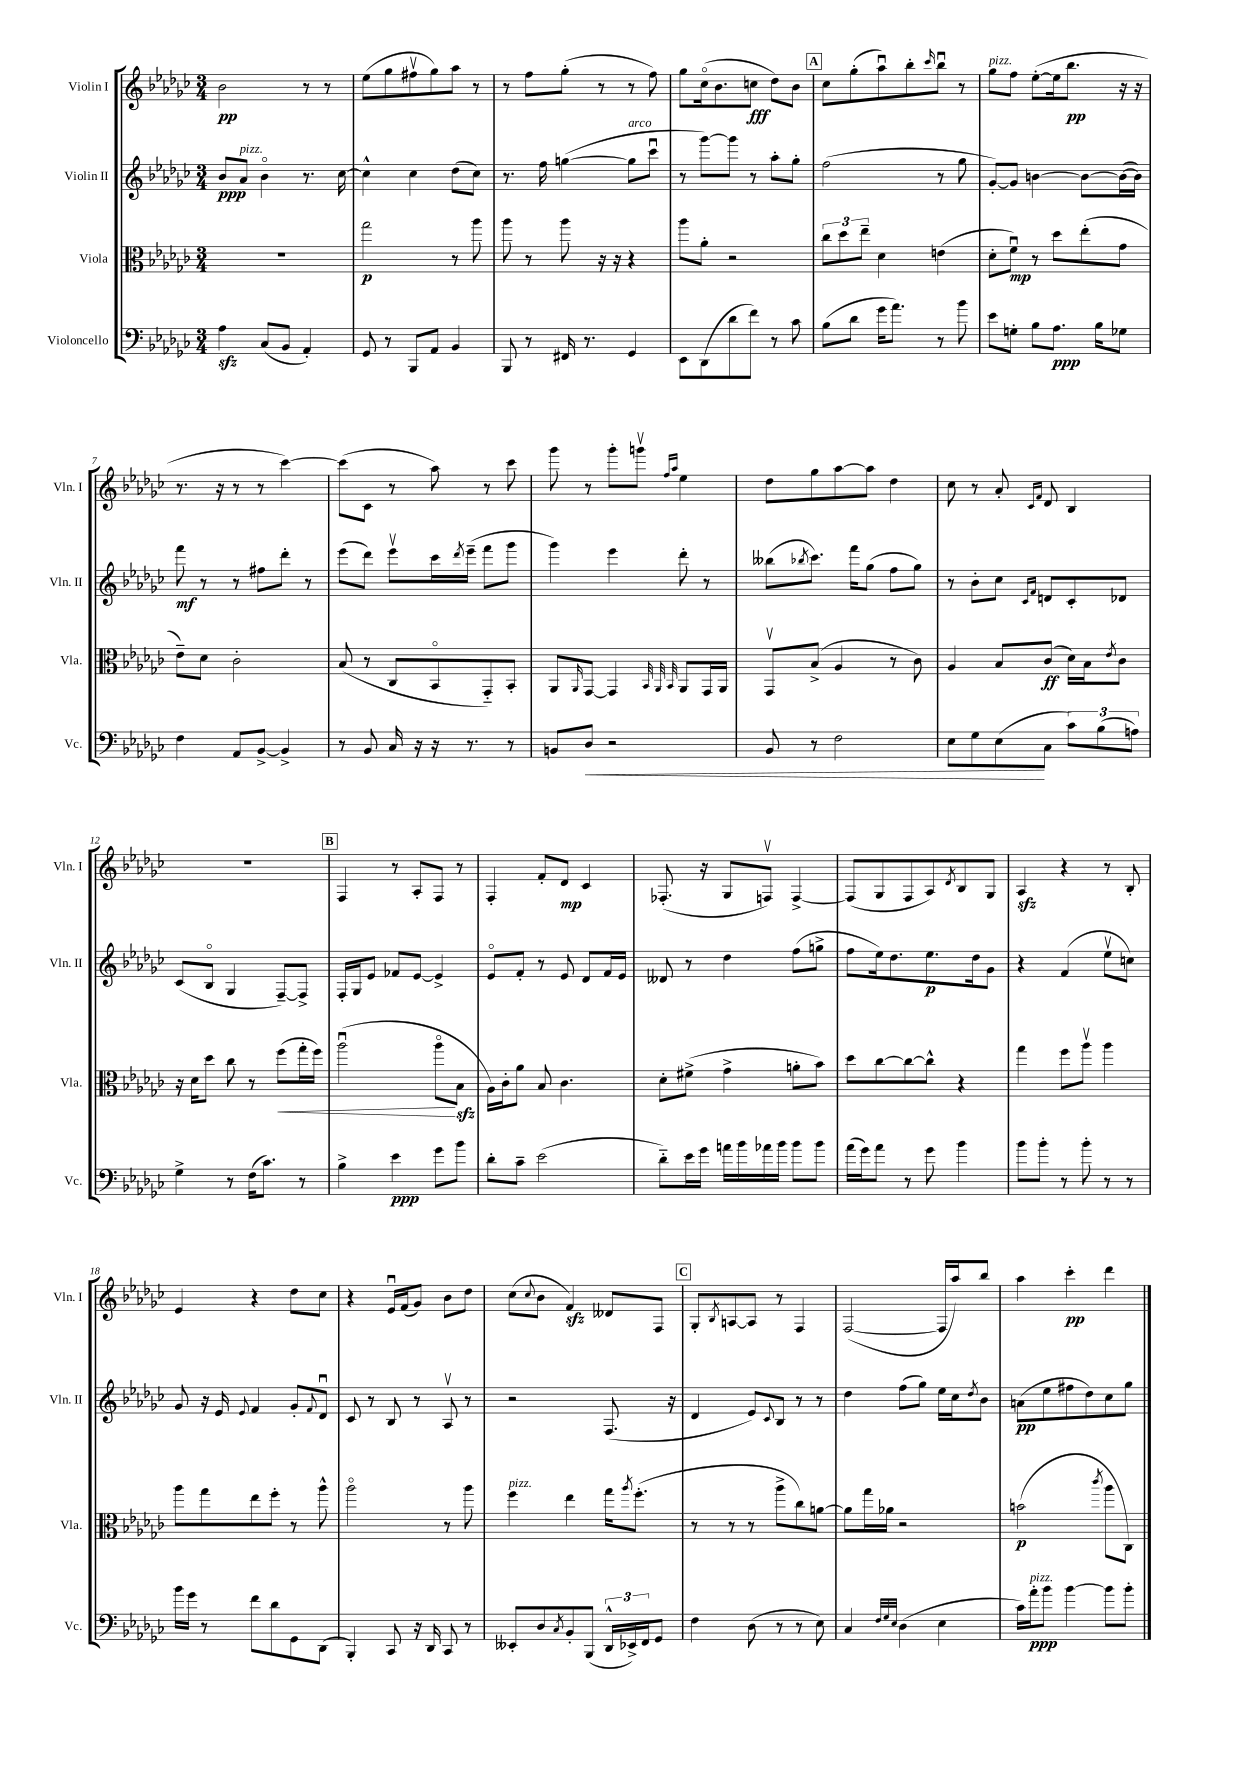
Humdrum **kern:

**kern	**kern	**kern	**kern
*staff4	*staff3	*staff2	*staff1
*clefF4	*clefC3	*clefG2	*clefG2
*k[b-e-a-d-g-c-]	*k[b-e-a-d-g-c-]	*k[b-e-a-d-g-c-]	*k[b-e-a-d-g-c-]
*M3/4	*M3/4	*M3/4	*M3/4
4A-	2.r	8b-	2b-
.	.	8a-	.
(8C-	.	4b-o	.
8BB-	.	.	.
4AA-')	.	8.r	8r
.	.	.	8r
.	.	[16cc-	.
=	=	=	=
8GG-	2gg-	4cc-^^]	(8ee-
8r	.	.	8gg-
8BBB-	.	4cc-	8ff#v
8AA-	.	.	8gg-)
4BB-	8r	(8dd-	8aa-
.	8aa-	8cc-)	8r
=	=	=	=
8BBB-	8aa-	8.r	8r
8r	8r	.	8ff
.	.	16ff	.
16FF#	8aa-	([4gg	(8gg-'
8.r	.	.	.
.	16r	.	8r
.	16r	.	.
4GG-	4r	8gg]	8r
.	.	8ccc-u	8ff)
=	=	=	=
8EE-	8aa-	8r	8gg-
(8DD-	8a-'	[8ggg-)	(16cc-o
.	.	.	8.b-
8d-	2r	8ggg-]	.
8f)	.	8r	8cc
8r	.	8aa-'	8dd-)
8c-	.	8gg-'	8b-
=	=	=	=
(8B-	12cc-	(2ff	8cc-
.	12dd-	.	.
8d-	.	.	(8gg-'
.	12ee-~	.	.
16g-	4d-	.	8aa-u)
8.a-)	.	.	.
.	.	.	8bb-'
.	.	.	16qqccc-
8r	(4e	8r	8bb-u
8b-	.	8gg-	8r
=	=	=	=
8e-	8d-'	[8g-')	8gg-
8G'	8fu)	8g-]	8ff
8B-	8r	[4b	([8ee-'
8.A-	8dd-	.	16ee-]
.	.	.	8.bb-
.	(8ee-'	8b_	.
16B-	.	.	.
8G-	8g-	(16b_	16r
.	.	16b])	16r
=	=	=	=
4F	8e-~)	8fff	8.r
.	8d-	8r	.
.	.	.	16r
8AA-	2c-'	8r	8r
[8BB-^	.	8ff#	8r
4BB-^]	.	8ddd-'	[4ccc-)
.	.	8r	.
=	=	=	=
8r	(8B-	(8eee-	(8ccc-]
8BB-	8r	8ddd-)	8c-
16C-	8C-	8eee-v	8r
16r	.	.	.
16r	8BB-o	16ccc-	8aa-)
.	.	8qddd-	.
8.r	.	(16eee-~	.
.	8GG-'~)	8fff	8r
8r	8BB-'	8ggg-	8ccc-
=	=	=	=
8BB	8AA-	4ggg-)	8ggg-
.	16qqAA-	.	.
8D-	[8GG-	.	8r
2r	4GG-]	4eee-	8ggg-'
.	.	.	8gggv
.	32qqBB-	.	.
.	32qqAA-	.	16qqff
.	32qqBB-	.	16qqaa-
.	8AA-	8ddd-'	4ee-
.	16GG-	8r	.
.	16AA-	.	.
=	=	=	=
8BB-	8GG-v	(8bb--	8dd-
.	.	8qbb-	.
8r	(8B-^	8.ccc-)	8gg-
2F	4A-	.	[8aa-
.	.	16fff	.
.	.	(8gg-	8aa-]
.	8r	8ff	4dd-
.	8c-)	8gg-)	.
=	=	=	=
8E-	4A-	8r	8cc-
8G-	.	8b-'	8r
(8E-	8B-	8cc-	8a-'
.	.	16qqc-	16qqc-
.	.	16qqf	16qqf
8C-	(8c-	8d	8d-
12c-)	16d-)	8c-'	4B-
.	16B-	.	.
(12B-	.	.	.
.	8qe-	.	.
.	8c-	8d-	.
12A)	.	.	.
=	=	=	=
4G-^	16r	(8c-	2.r
.	16d-	.	.
.	8dd-	8B-o	.
8r	8cc-	4G-	.
(16F	8r	.	.
8.c-)	.	.	.
.	(8ff	[8F~)	.
8r	16gg-'	8F^]	.
.	16ff)	.	.
=	=	=	=
4B-^	(2aa-u	16F'	4F
.	.	16G-	.
.	.	8e-	.
4e-	.	8f-	8r
.	.	[8e-	8A-'
8g-	8aa-o	4e-^]	8F
8b-	8B-	.	8r
=	=	=	=
8d-'	16A-)	8e-o	4F'
.	16c-'	.	.
8c-~	8a-	8f'	.
(2e-	8B-	8r	8f'
.	4.c-	8e-	8d-
.	.	8d-	4c-
.	.	16f	.
.	.	16e-	.
=	=	=	=
8d-'~)	8d-'	8d--	(8.F-'
16e-	(8f#^	8r	.
16g-	.	.	16r
16a	4g-^	4dd-	8G-
16b-	.	.	.
16a-	.	.	8Fv)
16b-	.	.	.
8b-	8a'	(8ff	[4F^
8b-	8b-)	8gg^	.
=	=	=	=
(16a-	8dd-	8ff	(8F]
16g-)	.	.	.
8a-	[8cc-	16ee-)	8G-
.	.	8.dd-	.
8r	8cc-_	.	8F
8g-	8cc-^^]	8.ee-	8A-)
.	.	.	8qd-
4b-	4r	.	8B-
.	.	16dd-	.
.	.	8g-	8G-
=	=	=	=
8b-	4gg-	4r	4A-
8b-'	.	.	.
8r	8ff	(4f	4r
8b-'	8aa-v	.	.
8r	4aa-	8ee-v	8r
8r	.	8cc)	8B-'
=	=	=	=
16b-	8aa-	8g-	4e-
16g-	.	.	.
8r	8gg-	16r	.
.	.	16e-	.
.	.	8qqe-	.
8f	8ee-	4f	4r
8d-	8ff'	.	.
8GG-	8r	8g-'	8dd-
.	.	8qqf	.
(8DD-	8aa-^^	8d-u	8cc-
=	=	=	=
4BBB-')	2aa-o	8c-	4r
.	.	8r	.
8CC-	.	8B-	16e-u
.	.	.	(16f
16r	.	8r	8g-)
16DD-	.	.	.
8CC-	8r	8A-v	8b-
8r	8aa-	8r	8dd-
=	=	=	=
8EE--'	4ff	2r	(8cc-
.	.	.	8qqcc-
8D-	.	.	8b-
8qC-	.	.	.
8BB-'	4ee-	.	4f)
(8BBB-	.	.	.
24DD-^^	16gg-	(8.F	8d--
24EE-^)	.	.	.
.	8qaa-	.	.
.	(8.ff'	.	.
24FF	.	.	.
8GG-	.	.	8F
.	.	16r	.
=	=	=	=
4F	8r	4d-	8G-'
.	.	.	8qB-
.	8r	.	[8A
(8D-	8r	8e-)	8A]
.	.	8qqc-	.
8r	8aa-^	8B-	8r
8r	8cc-)	8r	4F
8E-)	[8a	8r	.
=	=	=	=
4C-	8a]	4dd-	([2F
.	16gg-	.	.
.	16a-	.	.
32qqF	.	.	.
32qqG-	.	.	.
32qqE-	.	.	.
(4D-	2r	(8ff	.
.	.	8gg-)	.
4E-	.	16ee-	16F]
.	.	16cc-	16aa-)
.	.	8qdd-	.
.	.	8b-	8bb-
=	=	=	=
16c-)	(2b	(8a	4aa-
16a-'	.	.	.
8b-	.	8ee-	.
[4b-	.	8ff#	4ccc-'
.	.	8dd-)	.
.	8qccc-	.	.
8b-]	8aa-	8cc-	4ddd-
8b-'	8C-)	8gg-	.
==	==	==	==
*-	*-	*-	*-
